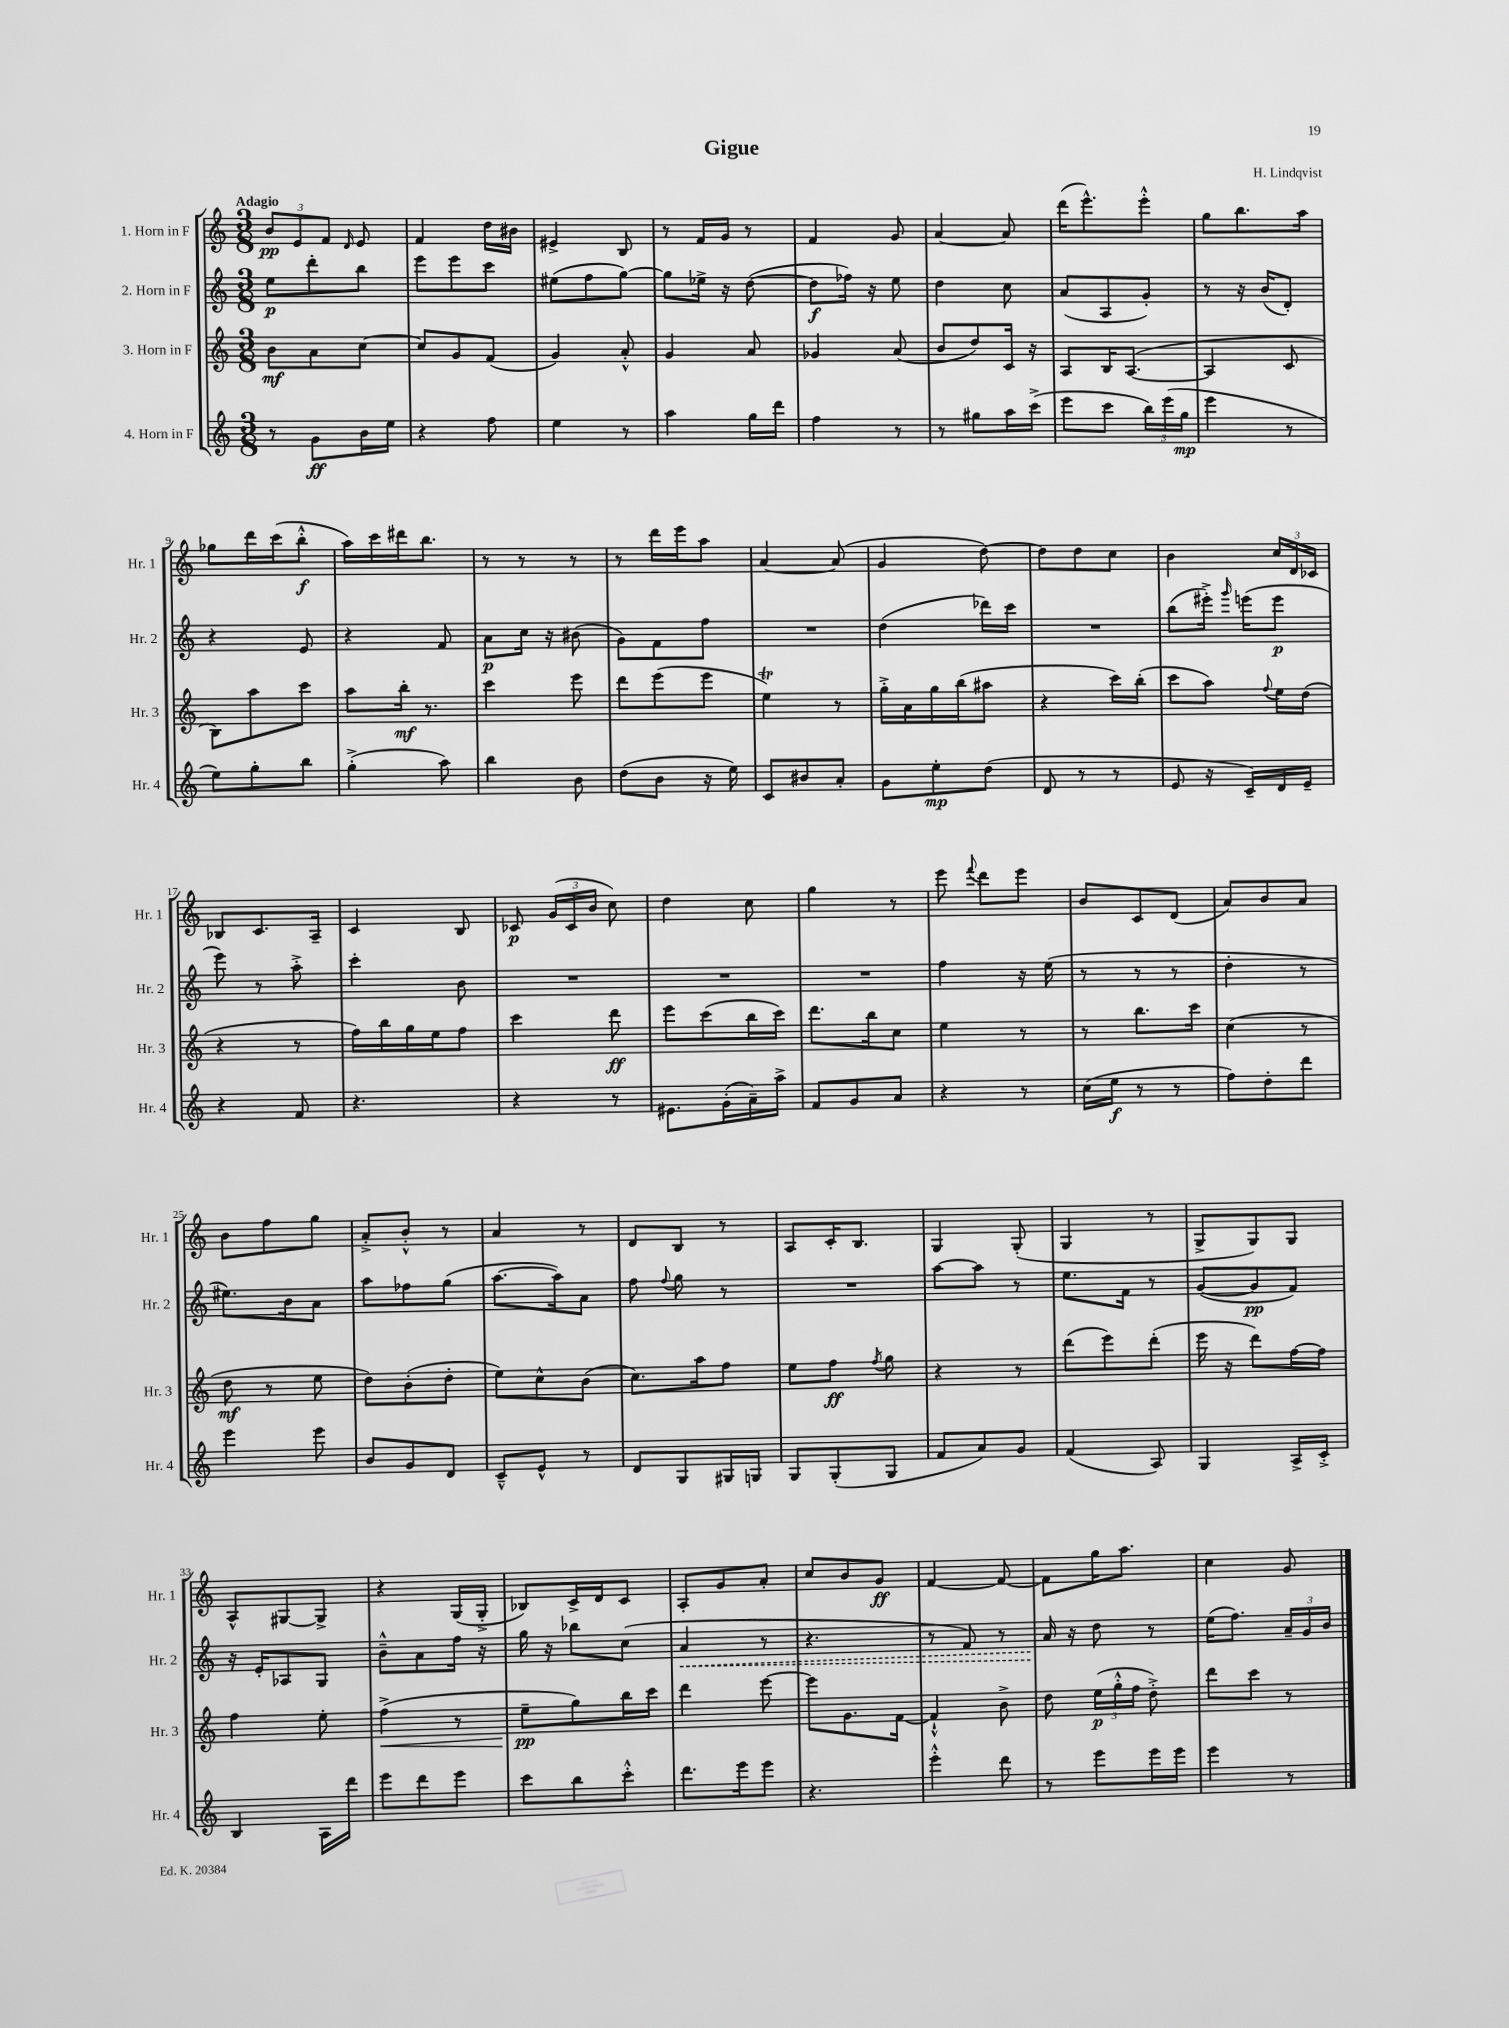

**kern	**dynam	**kern	**dynam	**kern	**dynam	**kern	**dynam
*part4	*part4	*part3	*part3	*part2	*part2	*part1	*part1
*staff4	*staff4	*staff3	*staff3	*staff2	*staff2	*staff1	*staff1
*I"4. Horn in F	*	*I"3. Horn in F	*	*I"2. Horn in F	*	*I"1. Horn in F	*
*I'Hr. 4	*	*I'Hr. 3	*	*I'Hr. 2	*	*I'Hr. 1	*
*clefG2	*	*clefG2	*	*clefG2	*	*clefG2	*
*k[]	*	*k[]	*	*k[]	*	*k[]	*
*M3/8	*	*M3/8	*	*M3/8	*	*M3/8	*
=1	=1	=1	=1	=1	=1	=1	=1
!	!	!	!	!	!	!LO:TX:a:B:t=Adagio	!
8r	.	8b\L	mf	8ee\L	p	12b/L	pp
.	.	.	.	.	.	12e/	.
8g\L	ff	8a\	.	8ddd'\	.	.	.
.	.	.	.	.	.	12f/J	.
.	.	.	.	.	.	16qqd/	.
16b\L	.	[8cc\J	.	8bb\J	.	8e/	.
16ee\JJ	.	.	.	.	.	.	.
=2	=2	=2	=2	=2	=2	=2	=2
4r	.	8cc/L]	.	8eee\L	.	4f/	.
.	.	8g/	.	8eee\	.	.	.
8ff\	.	(8f/J	.	8ccc\J	.	16dd\LL	.
.	.	.	.	.	.	16b#X\JJ	.
=3	=3	=3	=3	=3	=3	=3	=3
4ee\	.	4g/)	.	(8ee#X\L	.	4e#X^/	.
.	.	.	.	8ff\	.	.	.
8r	.	8a'^^/	.	[8gg\J)	.	8B/	.
=4	=4	=4	=4	=4	=4	=4	=4
4aa\	.	4g/	.	8gg\L]	.	8r	.
.	.	.	.	16ee-X^\Jk	.	16f/LL	.
.	.	.	.	16r	.	16g/JJ	.
16gg\LL	.	8a/	.	([8dd\	.	8r	.
16ddd\JJ	.	.	.	.	.	.	.
=5	=5	=5	=5	=5	=5	=5	=5
4ff\	.	4g-X/	.	8dd\L]	f	4f/	.
.	.	.	.	16ff-X\Jk)	.	.	.
.	.	.	.	16r	.	.	.
8r	.	(8a/	.	8ee\	.	8g/	.
=6	=6	=6	=6	=6	=6	=6	=6
8r	.	8b/L	.	4dd\	.	[4a/	.
8gg#X\L	.	8dd/)	.	.	.	.	.
16aa\L	.	16c/Jk	.	8cc\	.	8a/]	.
(16ccc^\JJ	.	16r	.	.	.	.	.
=7	=7	=7	=7	=7	=7	=7	=7
8eee\L	.	8A/L	.	(8a/L	.	(16ddd\KL	.
.	.	.	.	.	.	8.eee^^\)	.
8ccc\J	.	16B/K	.	8A/	.	.	.
.	.	([8.A/J	.	.	.	.	.
24bb\LL)	.	.	.	8g'/J)	.	8eee'^^\J	.
(24eee\	.	.	.	.	.	.	.
24gg\JJ	mp	.	.	.	.	.	.
=8	=8	=8	=8	=8	=8	=8	=8
4eee\	.	4A/]	.	8r	.	8gg\L	.
.	.	.	.	16r	.	8.bb\	.
.	.	.	.	(16b/KL	.	.	.
8r	.	8c/	.	8d'/J)	.	.	.
.	.	.	.	.	.	16aa\Jk	.
!!LO:LB:g=z
=9	=9	=9	=9	=9	=9	=9	=9
8ee\L)	.	8B\L)	.	4r	.	8gg-X\L	.
8gg'\	.	8aa\	.	.	.	16ddd\L	.
.	.	.	.	.	.	(16ccc\J	.
8bb\J	.	8ccc\J	.	8e/	.	8bb'^^\J	f
=10	=10	=10	=10	=10	=10	=10	=10
(4gg'^\	.	8aa\L	.	4r	.	16aa\LL)	.
.	.	.	.	.	.	16ccc\	.
.	.	16bb'\Jk	mf	.	.	16ddd#X\J	.
.	.	8.r	.	.	.	8.bb\J	.
8aa\)	.	.	.	8f/	.	.	.
=11	=11	=11	=11	=11	=11	=11	=11
4bb\	.	4ccc\	.	8a\L	p	8r	.
.	.	.	.	16cc\Jk	.	8r	.
.	.	.	.	16r	.	.	.
8b\	.	8eee\	.	(8b#X\	.	8r	.
=12	=12	=12	=12	=12	=12	=12	=12
(8dd\L	.	8ddd\L	.	8g\L)	.	8r	.
8b\J	.	(8eee\	.	8f\	.	16ddd\LL	.
.	.	.	.	.	.	16eee\J	.
16r	.	8eee\J	.	8ff\J	.	8aa\J	.
16ee\)	.	.	.	.	.	.	.
=13	=13	=13	=13	=13	=13	=13	=13
8c/L	.	4eet\)	.	4.r	.	[4a/	.
8b#X/	.	.	.	.	.	.	.
8a'/J	.	8r	.	.	.	(8a/]	.
=14	=14	=14	=14	=14	=14	=14	=14
8g\L	.	16gg'^\LL	.	(4dd\	.	4g/	.
.	.	16a\	.	.	.	.	.
8ee'\	mp	16gg\	.	.	.	.	.
.	.	(16bb\J	.	.	.	.	.
(8dd\J	.	8aa#X\J	.	16ddd-X\LL)	.	[8dd\)	.
.	.	.	.	16ccc\JJ	.	.	.
=15	=15	=15	=15	=15	=15	=15	=15
8d/	.	4r	.	4.r	.	8dd\L]	.
8r	.	.	.	.	.	8dd\	.
8r	.	16ccc\LL)	.	.	.	8cc\J	.
.	.	(16bb'\JJ	.	.	.	.	.
=16	=16	=16	=16	=16	=16	=16	=16
8e/	.	8ccc\L	.	(8bb\L	.	4b\	.
16r	.	8aa\J)	.	16eee#X'^\Jk)	.	.	.
.	.	.	.	16qqggg/	.	.	.
16c~/LL)	.	.	.	(16eeen\KL	.	.	.
.	.	8qqff/	.	.	.	.	.
16d/	.	16ee\LL	.	8eee\J	p	24cc/LL	.
.	.	.	.	.	.	24d/	.
16e~/JJ	.	(16dd\JJ	.	.	.	.	.
.	.	.	.	.	.	24c-X/JJ	.
!!LO:LB:g=z
=17	=17	=17	=17	=17	=17	=17	=17
4r	.	4r	.	8eee\)	.	8B-X/L	.
.	.	.	.	8r	.	8.c/	.
8f/	.	8r	.	8aa'^\	.	.	.
.	.	.	.	.	.	16A~/Jk	.
=18	=18	=18	=18	=18	=18	=18	=18
4.r	.	16ff\LL)	.	4ccc'\	.	4c/	.
.	.	16bb\	.	.	.	.	.
.	.	16gg\	.	.	.	.	.
.	.	16ee\J	.	.	.	.	.
.	.	8ff\J	.	8b\	.	8B/	.
=19	=19	=19	=19	=19	=19	=19	=19
4r	.	4ccc\	.	4.r	.	8c-X/	p
.	.	.	.	.	.	(24g/LL	.
.	.	.	.	.	.	24c-/	.
.	.	.	.	.	.	24b/JJ	.
8r	.	8ddd\	ff	.	.	8cc\)	.
=20	=20	=20	=20	=20	=20	=20	=20
8.e#X\L	.	8eee\L	.	4.r	.	4dd\	.
.	.	(8ccc\	.	.	.	.	.
(16g'\L	.	.	.	.	.	.	.
16a~\)	.	16bb\L	.	.	.	8cc\	.
16aa^\JJ	.	16ccc\JJ)	.	.	.	.	.
=21	=21	=21	=21	=21	=21	=21	=21
8f/L	.	8.ddd\L	.	4.r	.	4gg\	.
8g/	.	.	.	.	.	.	.
.	.	16bb\k	.	.	.	.	.
8a/J	.	8cc\J	.	.	.	8r	.
=22	=22	=22	=22	=22	=22	=22	=22
4r	.	4ee\	.	4ff\	.	8eee\	.
.	.	.	.	.	.	8qqfff/	.
.	.	.	.	.	.	8ddd\L	.
8r	.	8r	.	16r	.	8eee\J	.
.	.	.	.	(16ee\	.	.	.
=23	=23	=23	=23	=23	=23	=23	=23
(16cc\LL	.	8r	.	8r	.	8b/L	.
16ee\JJ	f	.	.	.	.	.	.
8r	.	8.bb\L	.	8r	.	8c/	.
8r	.	.	.	8r	.	(8d/J	.
.	.	16ccc\Jk	.	.	.	.	.
=24	=24	=24	=24	=24	=24	=24	=24
8ff\L)	.	(4cc\	.	4dd'\	.	8a/L)	.
8dd'\	.	.	.	.	.	8b/	.
8ddd\J	.	8r	.	8r	.	8a/J	.
!!LO:LB:g=z
=25	=25	=25	=25	=25	=25	=25	=25
4eee\	.	8dd\	mf	8.ee#X\L)	.	8b\L	.
.	.	8r	.	.	.	8ff\	.
.	.	.	.	16b\k	.	.	.
8eee\	.	8ee\	.	8a\J	.	8gg\J	.
=26	=26	=26	=26	=26	=26	=26	=26
8b/L	.	8dd\L)	.	8aa\L	.	8a'^/L	.
8g/	.	(8b'\	.	8ff-X\	.	8b'^^/J	.
8d/J	.	8dd'\J	.	(8gg\J	.	8r	.
=27	=27	=27	=27	=27	=27	=27	=27
8c~^^/L	.	8ee\L)	.	[8.aa\L	.	4a/	.
8e^^/J	.	8cc^^\	.	.	.	.	.
.	.	.	.	16aa\k])	.	.	.
8r	.	(8b\J	.	8a\J	.	8r	.
=28	=28	=28	=28	=28	=28	=28	=28
8d/L	.	8.cc\L)	.	8ff\	.	8d/L	.
.	.	.	.	8qqff/	.	.	.
8G/	.	.	.	8gg\	.	8B/J	.
.	.	16aa\k	.	.	.	.	.
16G#X/L	.	8ff\J	.	8r	.	8r	.
16Gn/JJ	.	.	.	.	.	.	.
=29	=29	=29	=29	=29	=29	=29	=29
8G/L	.	8ee\L	.	4.r	.	8A/L	.
(8G'/	.	8ff\J	ff	.	.	16c'/K	.
.	.	.	.	.	.	8.B/J	.
.	.	8qff/	.	.	.	.	.
8G/J	.	8gg\	.	.	.	.	.
=30	=30	=30	=30	=30	=30	=30	=30
8f/L	.	4r	.	[8aa\L	.	4G/	.
8a/)	.	.	.	8aa\J]	.	.	.
8g/J	.	8r	.	8r	.	(8G'/	.
=31	=31	=31	=31	=31	=31	=31	=31
(4f/	.	(8ddd\L	.	8.ee\L	.	4G/	.
.	.	8eee\)	.	.	.	.	.
.	.	.	.	16f\Jk	.	.	.
8A/)	.	(8ddd'\J	.	8r	.	8r	.
=32	=32	=32	=32	=32	=32	=32	=32
4G/	.	16eee\	.	([8g/L	.	8G^/L	.
.	.	16r	.	.	.	.	.
.	.	8ddd\L)	.	8g/]	pp	8G/)	.
16A^/LL	.	[16ff\L	.	8f/J)	.	8G/J	.
16c'^/JJ	.	16ff\JJ]	.	.	.	.	.
!!LO:LB:g=z
=33	=33	=33	=33	=33	=33	=33	=33
4B/	.	4ff\	.	16r	.	8A^^/L	.
.	.	.	.	16e'/KL	.	.	.
.	.	.	.	8A-X/	.	[8G#X/	.
16A\LL	.	8ee'\	.	8G/J	.	8G#^/J]	.
16ddd\JJ	.	.	.	.	.	.	.
=34	=34	=34	=34	=34	=34	=34	=34
!	!	!	!LO:HP:b	!	!	!	!
8eee\L	.	(4ff^\	<	8b~^^\L	.	4r	.
8ddd\	.	.	.	8a\	.	.	.
8eee\J	.	8r	.	16ff\Jk	.	(16G/LL	.
.	.	.	.	16r	.	16G'^/JJ	.
=35	=35	=35	=35	=35	=35	=35	=35
8ccc\L	.	8ee~\L	pp	16gg\	.	8B-X/L)	.
.	.	.	.	16r	.	.	.
8bb\	.	8gg\)	[	8bb-X\L	.	16c^/L	.
.	.	.	.	.	.	16d/J	.
8ccc'^^\J	.	16bb\L	.	(8cc\J	.	8c/J	.
.	.	16ccc\JJ	.	.	.	.	.
=36	=36	=36	=36	=36	=36	=36	=36
!	!	!	!	!	!LO:HP:b	!	!
8.ddd\L	.	4ddd\	.	4a/	<	8A'/L	.
.	.	.	.	.	.	8g/	.
16eee\k	.	.	.	.	.	.	.
8eee\J	.	[8eee\	.	8r	.	8a'/J	.
=37	=37	=37	=37	=37	=37	=37	=37
4.r	.	8eee\L]	.	4.r	.	8cc/L	.
.	.	8.g\	.	.	.	8b/	.
.	.	.	.	.	.	8g/J	ff
.	.	[16f\Jk	.	.	.	.	.
=38	=38	=38	=38	=38	=38	=38	=38
4eee'^^\	.	4f`^^/]	.	8r	.	[4f/	.
.	.	.	.	8f/)	.	.	.
8ddd\	.	8b^\	.	8r	.	8f/_	.
=39	=39	=39	=39	=39	=39	=39	=39
8r	.	8dd\	.	16a/	.	8f\L]	.
.	.	.	.	16r	[	.	.
8eee\L	.	(24ee\LL	p	8dd\	.	16gg\K	.
.	.	24gg'^^\	.	.	.	.	.
.	.	.	.	.	.	8.aa\J	.
.	.	24ff\JJ	.	.	.	.	.
16eee\L	.	8dd'^\)	.	8r	.	.	.
16eee\JJ	.	.	.	.	.	.	.
=40	=40	=40	=40	=40	=40	=40	=40
4eee\	.	8ddd\L	.	(16ee\KL	.	4cc\	.
.	.	.	.	8.ff\J)	.	.	.
.	.	8ccc\J	.	.	.	.	.
8r	.	8r	.	24a~/LL	.	8g/	.
.	.	.	.	24g/	.	.	.
.	.	.	.	24b/JJ	.	.	.
==	==	==	==	==	==	==	==
*-	*-	*-	*-	*-	*-	*-	*-
